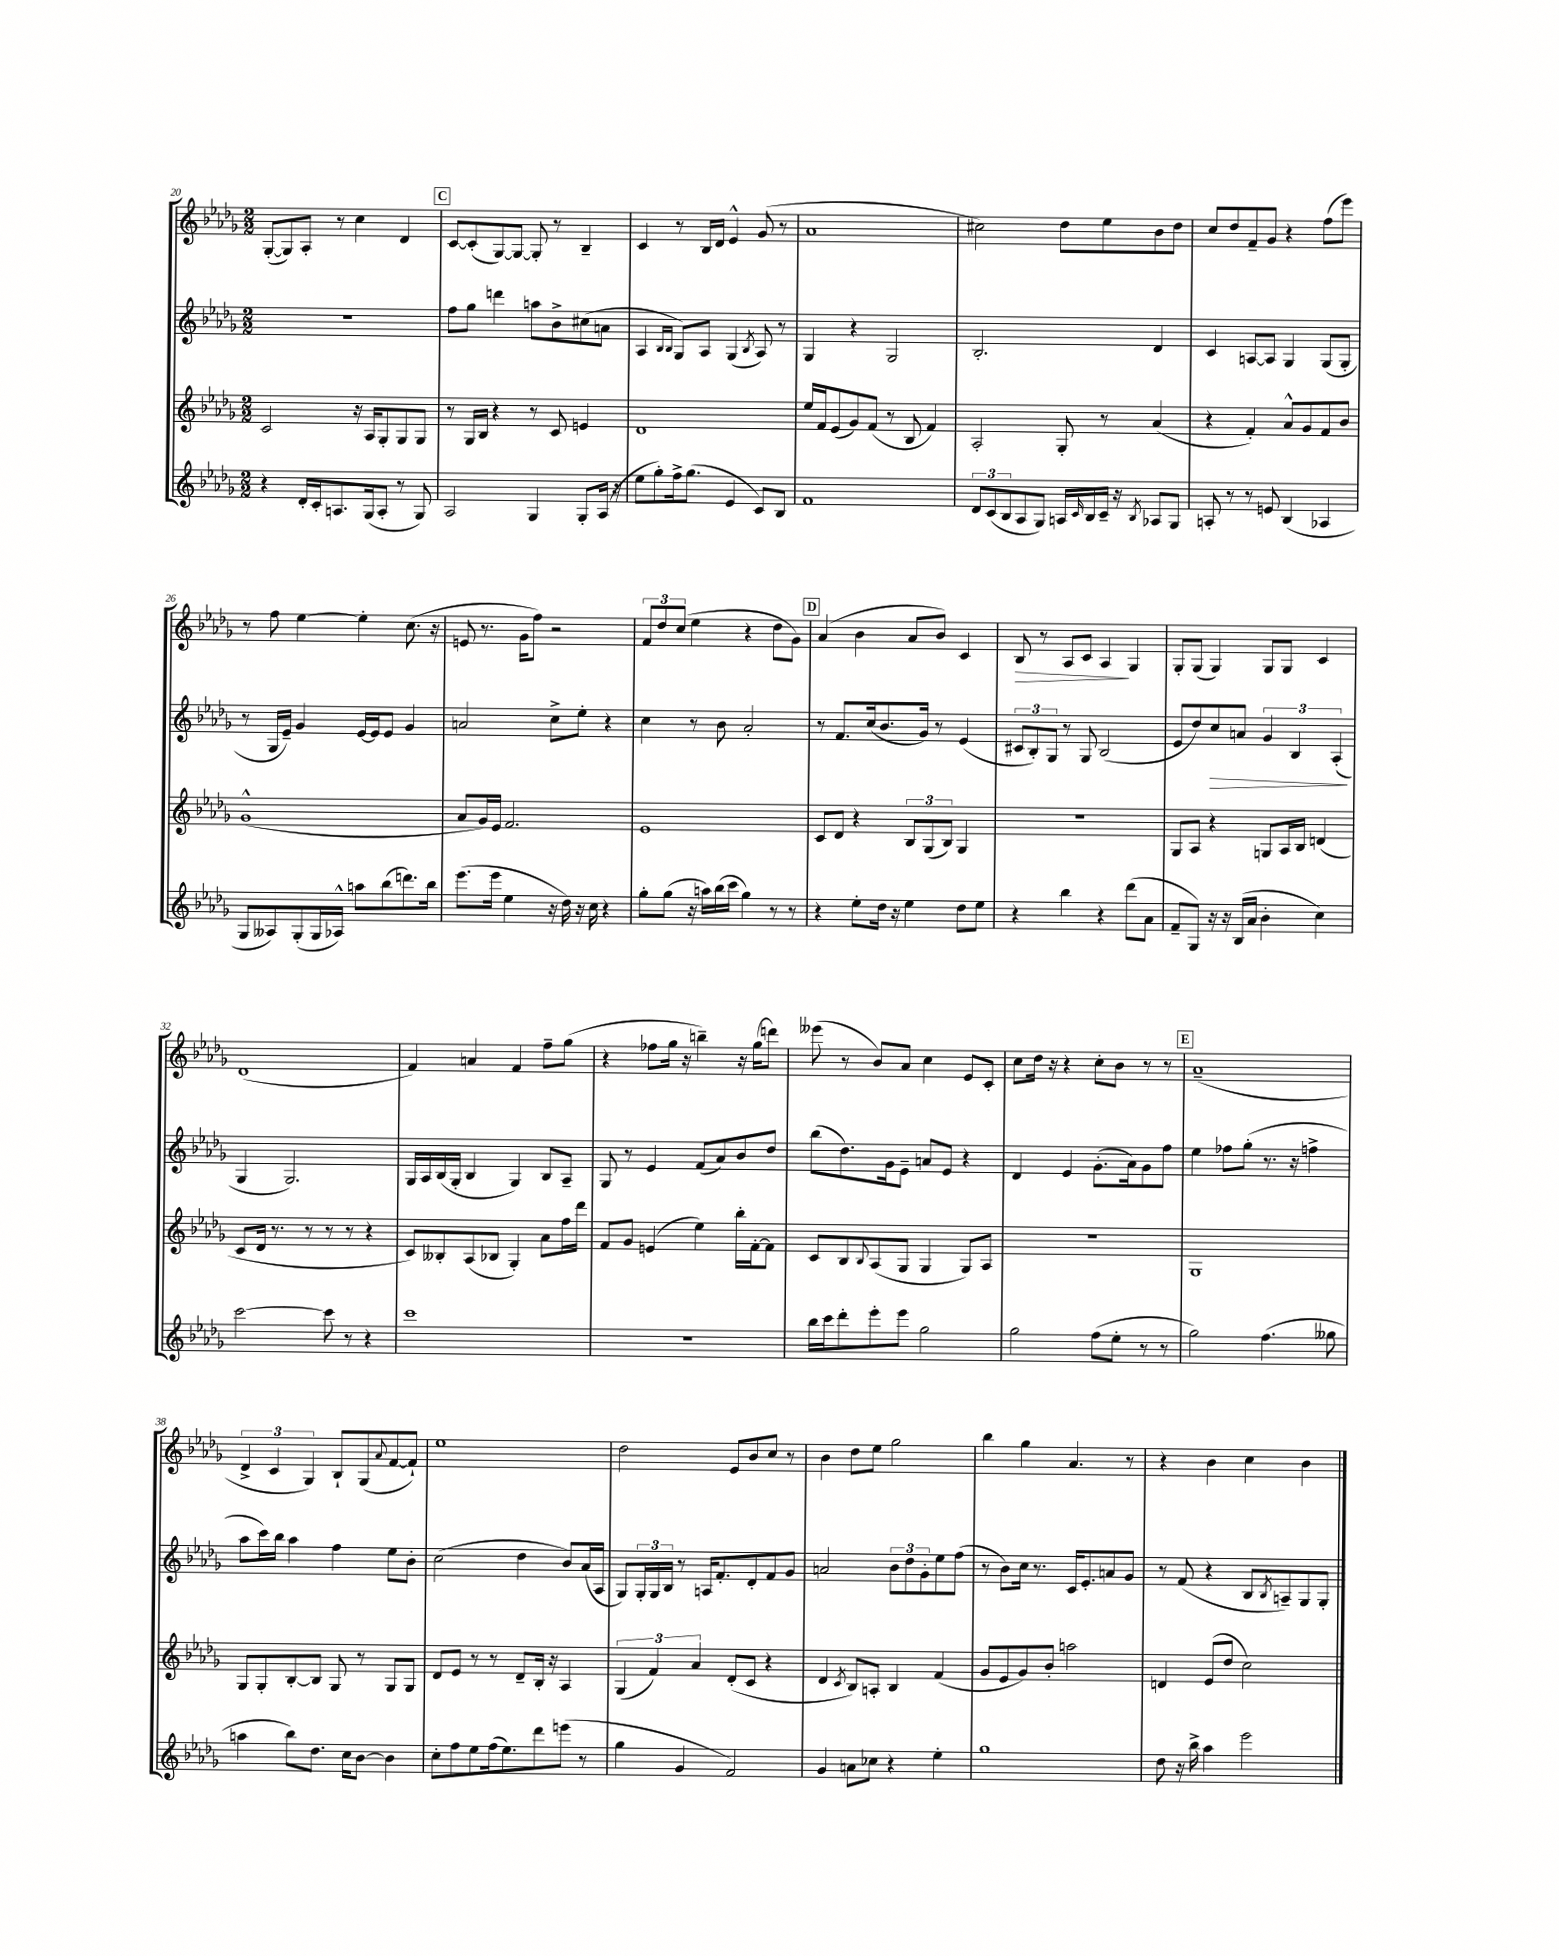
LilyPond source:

<<
\new StaffGroup <<
\new Staff = "s0" {
    \clef treble \key des \major \numericTimeSignature \time 2/2
    ges8~-.( ges8) aes8-. r8 c''4 des'4 |
    \mark \markup { \box "C" } c'8~ c'8-.( ges8~) ges8~ ges8-. r8 bes4-- |
    c'4 r8 bes16 des'16 ees'4-^ ges'8( r8 |
    aes'1 |
    cis''2) des''8 ees''8 bes'8 des''8 |
    c''8 des''8 f'8-- ges'8 r4 f''8( ees'''8) |
    r8 f''8 ees''4~ ees''4-. c''8.( r16 |
    e'8 r8. ges'16 f''8) r2 |
    \tuplet 3/2 { f'8 des''8 c''8( } ees''4 r4 des''8 ges'8) |
    \mark \markup { \box "D" } aes'4( bes'4 aes'8 bes'8) c'4 |
    bes8\> r8 aes8 c'8 aes4\! ges4 |
    ges8-. ges8( ges4) ges8 ges8 c'4 |
    des'1( |
    f'4) a'4 f'4 f''8-- ges''8( |
    r4 fes''8 ges''16 r16 b''4--) r16 ges''16( d'''8) |
    eeses'''8( r8 bes'8) aes'8 c''4 ees'8 c'8-. |
    c''8 des''16 r16 r4 c''8-. bes'8 r8 r8 |
    \mark \markup { \box "E" } aes'1--( |
    \tuplet 3/2 { des'4-> c'4 ges4) } bes8-! ges8( \appoggiatura { aes'8 } f'8~ f'8-!) |
    ees''1 |
    des''2 ees'8 bes'8 c''8 r8 |
    bes'4 des''8 ees''8 ges''2 |
    bes''4 ges''4 aes'4. r8 |
    r4 bes'4 c''4 bes'4 \bar "|." |
}
\new Staff = "s1" {
    \clef treble \key des \major \numericTimeSignature \time 2/2
    r1 |
    \mark \markup { \box "C" } f''8 ges''8 d'''4 a''8 bes'8-> cis''8( a'8 |
    aes4 \grace { bes16 bes16 } ges8) aes8 ges4( \acciaccatura { bes8 } aes8) r8 |
    ges4 r4 ges2 |
    bes2.-. des'4 |
    c'4 a8~ a8 ges4 ges8( ges8-. |
    r8 ges16 ees'16--) ges'4 ees'16~ ees'16 ees'8 ges'4 |
    a'2 c''8-> ees''8-. r4 |
    c''4 r8 bes'8 aes'2-. |
    \mark \markup { \box "D" } r8 f'8. c''16( bes'8. ges'16) r8 ees'4( |
    \tuplet 3/2 { cis'8 bes8-.) ges8 } r8 ges8 bes2( |
    ees'8 des''8) c''8\> a'8 \tuplet 3/2 { ges'4 bes4 aes4-.\!( } |
    ges4 ges2.) |
    ges16 aes16 bes16( ges16-. bes4 ges4) bes8 aes8-- |
    ges8 r8 ees'4 f'8( aes'8) bes'8 des''8 |
    bes''8( des''8.) ges'16 ees'8-- a'8 ees'8 r4 |
    des'4 ees'4 ges'8.-.( aes'16) ges'8 f''8 |
    \mark \markup { \box "E" } ees''4 fes''8 ges''8-.( r8. r16 f''4-> |
    aes''8 c'''16) bes''16 aes''4 f''4 ees''8 bes'8-. |
    c''2( des''4 bes'8) aes'16( aes16 |
    ges8) \tuplet 3/2 { ges16-. ges16 bes16 } r8 a16 f'8.-. des'8-. f'8 ges'8 |
    a'2 \tuplet 3/2 { bes'8 des''8 ges'8-. } ees''8 f''8( |
    r8 bes'8) c''16 r8. c'16 ees'8.-. a'8 ges'8 |
    r8 f'8( r4 bes8 \acciaccatura { bes8 } a8--) ges8 ges8-. \bar "|." |
}
\new Staff = "s2" {
    \clef treble \key des \major \numericTimeSignature \time 2/2
    c'2 r16 aes16 ges8-. ges8 ges8 |
    \mark \markup { \box "C" } r8 ges16 bes16 r4 r8 c'8 e'4 |
    des'1 |
    ees''16 f'16 ees'8( ges'8) f'8( r8 bes8 f'4) |
    aes2-. ges8-. r8 aes'4( |
    r4 f'4-.) aes'8-^ ges'8 f'8 bes'8 |
    ges'1-^( |
    aes'8 ges'16) ees'16 f'2. |
    ees'1 |
    \mark \markup { \box "D" } c'8 des'8 r4 \tuplet 3/2 { bes8 ges8( bes8) } ges4 |
    r1 |
    ges8 aes8 r4 g8 aes16 bes16 d'4( |
    c'8 des'16 r8. r8 r8 r8 r4 |
    c'8) beses8-. aes8( bes8 ges4-.) aes'8 f''16 des'''16 |
    f'8 ges'8 e'4( ees''4) bes''16-. f'16~-. f'8 |
    c'8 bes8 \appoggiatura { bes8 } aes8( ges8 ges4 ges8) aes8 |
    r1 |
    \mark \markup { \box "E" } ges1 |
    ges8 ges8-. bes8~-. bes8 ges8 r8 ges8 ges8 |
    des'8 ees'8 r8 r8 des'8-- bes16-. r16 aes4 |
    \tuplet 3/2 { ges4( f'4) aes'4 } des'8-.( c'8 r4 |
    des'4 \acciaccatura { c'8 } bes8) a8-. bes4 f'4( |
    ges'8 ees'8 ges'8) bes'8-. a''2 |
    d'4 ees'8( des''8 c''2) \bar "|." |
}
\new Staff = "s3" {
    \clef treble \key des \major \numericTimeSignature \time 2/2
    r4 des'16-. c'16-. a8. ges16( a8-. r8 ges8) |
    \mark \markup { \box "C" } aes2 ges4 ges8-. aes16( r16 |
    ees''8 ges''8-.) f''16-> ges''8.( ees'4 c'8) bes8 |
    f'1 |
    \tuplet 3/2 { des'8 c'8( bes8 } aes8 ges8) a16 \grace { c'16 } bes16 c'16-- r16 \acciaccatura { bes8 } aes8 ges8 |
    a8-. r8 r8 e'8 bes4( aes4 |
    ges8 aeses8) ges8-.( ges16 aes16-^) a''8 bes''8( d'''8.) bes''16 |
    ees'''8.( ees'''16 ees''4 r16 des''16) r16 c''16 r4 |
    ges''8-. ges''8( r16 a''16) bes''16( c'''16 ges''4) r8 r8 |
    \mark \markup { \box "D" } r4 ees''8-. des''16 r16 ees''4 des''8 ees''8 |
    r4 bes''4 r4 des'''8( aes'8 |
    f'8-- ges8) r16 r16 bes16( aes'16 bes'4-. c''4) |
    c'''2~ c'''8 r8 r4 |
    c'''1 |
    R1 |
    bes''16 c'''16 des'''8-. ees'''8-. ees'''8 ges''2 |
    ges''2 f''8( ees''8-. r8 r8 |
    \mark \markup { \box "E" } ges''2) f''4.( geses''8 |
    a''4 bes''8) des''8. c''16 bes'8~ bes'4 |
    c''8-. f''8 ees''8 f''16( ees''8.) des'''8 e'''8( r8 |
    ges''4 ges'4 f'2) |
    ges'4 a'8 ces''8 r4 ees''4-. |
    ges''1 |
    des''8 r16 bes''16-> aes''4 ees'''2 \bar "|." |
}
>>
>>
\layout { \context { \Score currentBarNumber = #20 } }
